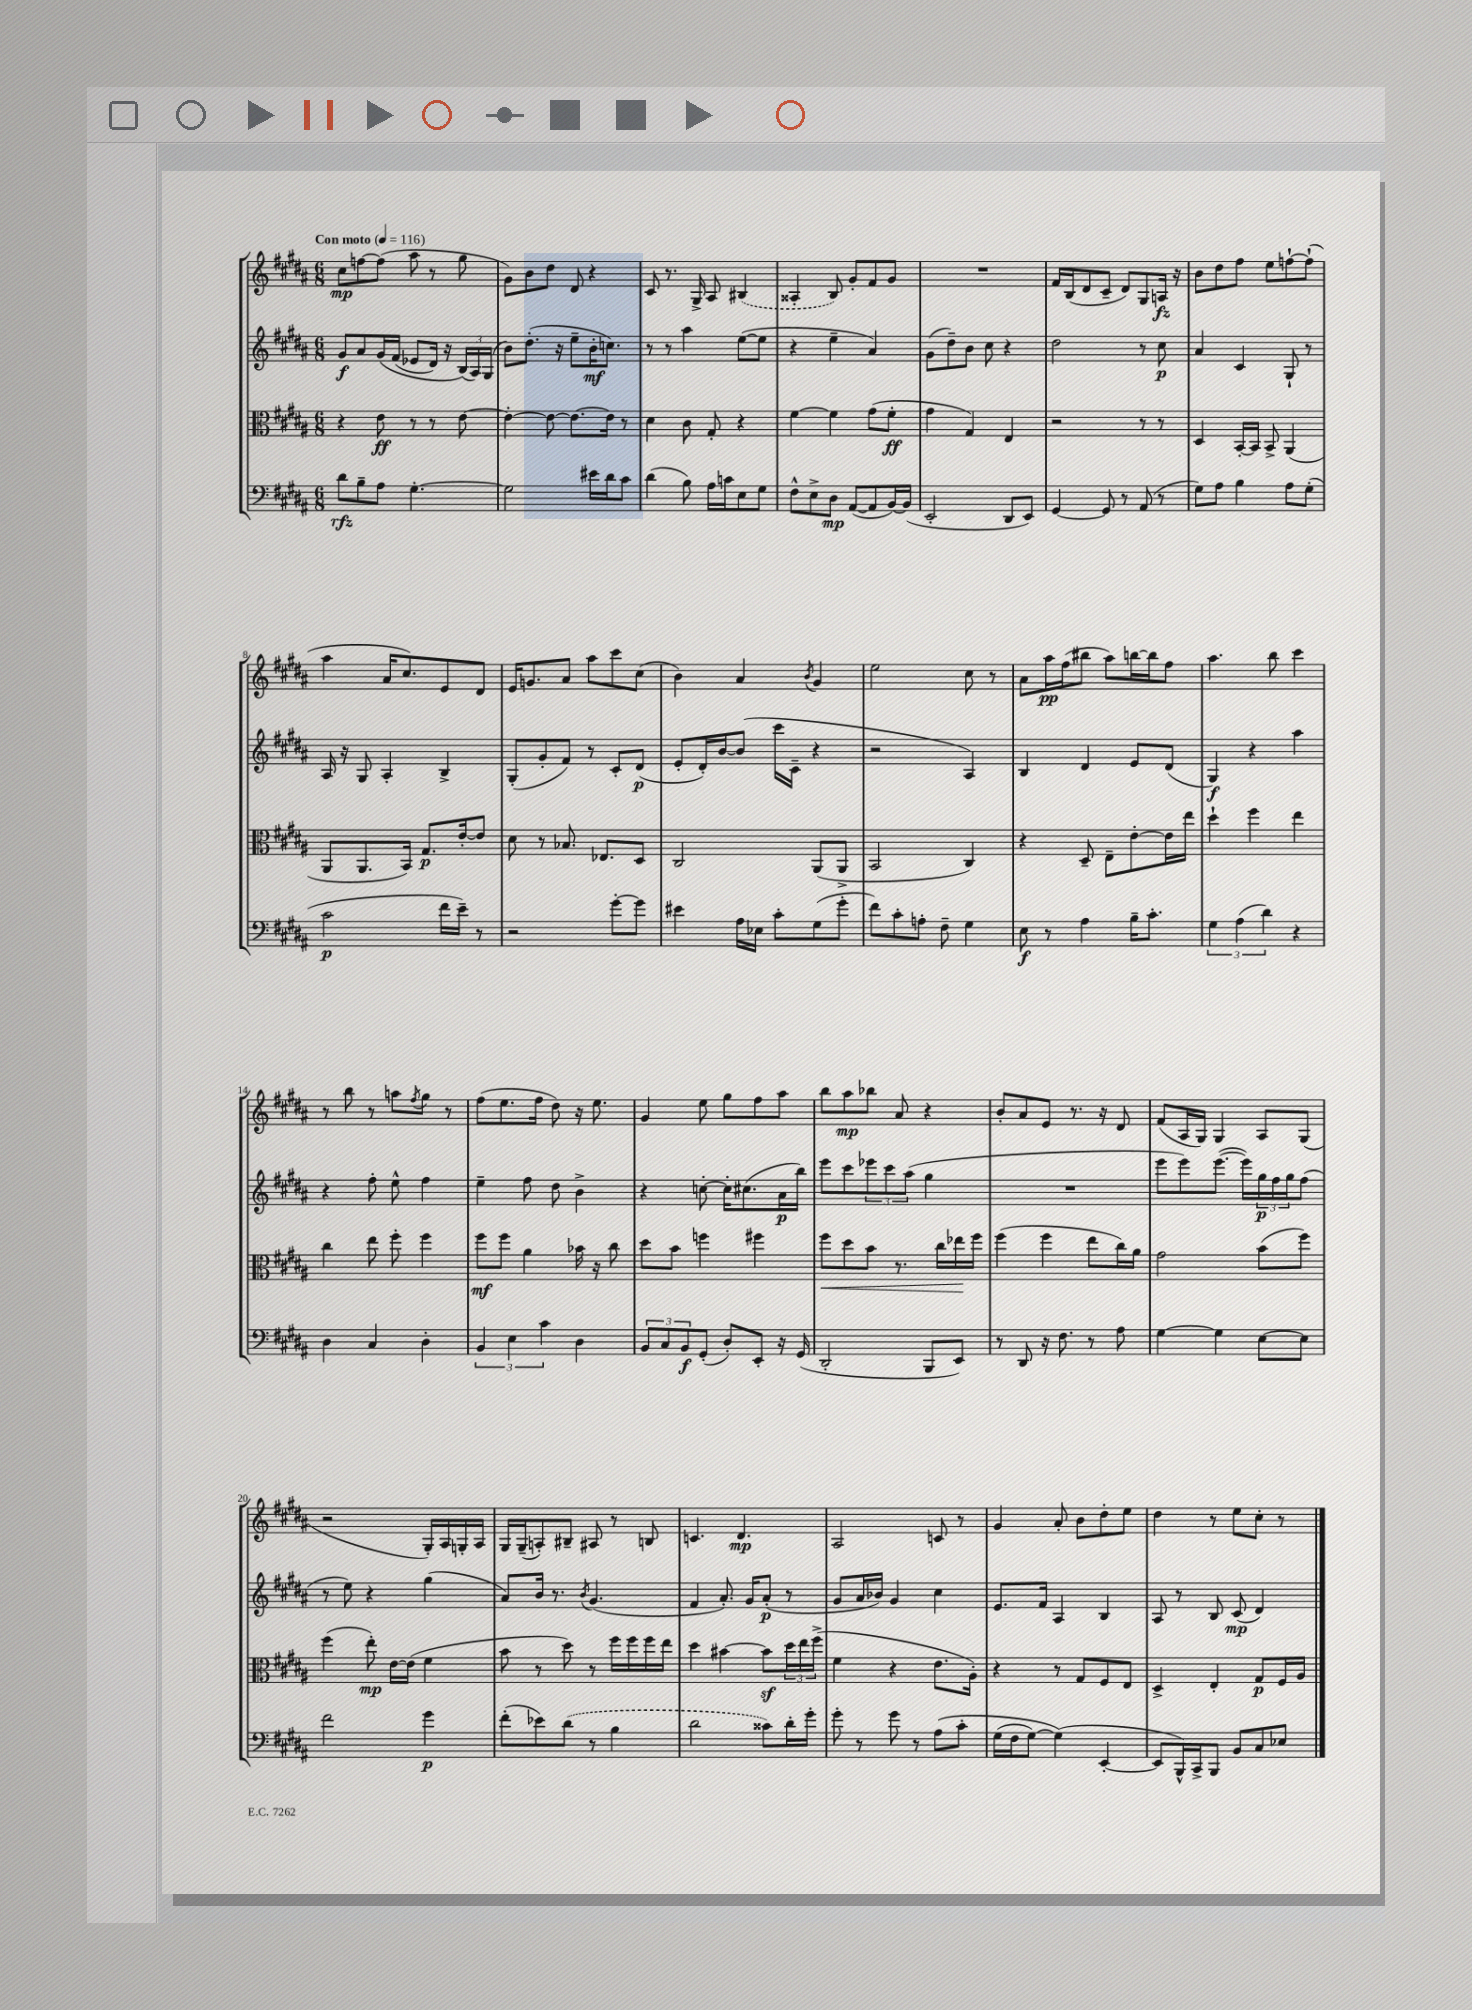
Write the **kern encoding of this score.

**kern	**kern	**kern	**kern
*staff4	*staff3	*staff2	*staff1
*clefF4	*clefC3	*clefG2	*clefG2
*k[f#c#g#d#a#]	*k[f#c#g#d#a#]	*k[f#c#g#d#a#]	*k[f#c#g#d#a#]
*M6/8	*M6/8	*M6/8	*M6/8
*MM116	*MM116	*MM116	*MM116
8d#	4r	8g#	8cc#
8B~	.	8a#	[8ff
8A#	8e	&(16g#	(8ff]
.	.	(16f#	.
[4.G#'	8r	8e-	8aa#
.	8r	16d#)	8r
.	.	16r	.
.	[8e	(24B&)	8gg#
.	.	24A#)	.
.	.	(24G#	.
=	=	=	=
2G#]	4e'_	8b)	8g#)
.	.	(8.dd#'	8b
.	8e_	.	8dd#
.	.	16r	.
.	8.e_	8ee~	8d#
16e#	.	16b'	4r
16d#	16e]	8.cc)	.
8c#	8r	.	.
=	=	=	=
(4d#	4d#	8r	8c#
.	.	8r	8.r
8B)	8c#	4aa#	.
.	.	.	16G#^
16A#	8G#'	.	8A#
16c	.	.	.
8E	4r	([8ee	(4B#
8G#	.	8ee]	.
=	=	=	=
8F#^^	[4f#	4r	4A##'
8E^	.	.	.
8D#	4f#]	4ee~	8B)
([8AA#	.	.	8g#'
8AA#]	(8g#	4a#)	8f#
[16BB)	8f#'	.	8g#
(16BB]	.	.	.
=	=	=	=
2EE'	4g#	(8g#	2.r
.	.	8dd#~)	.
.	4G#)	8b	.
.	.	8cc#	.
8DD#	4E	4r	.
8EE)	.	.	.
=	=	=	=
[4GG#	2r	2dd#	16f#
.	.	.	(16B
.	.	.	8d#
8GG#]	.	.	8c#~
8r	.	.	8d#)
(8AA#	8r	8r	8G#
8r	8r	8cc#	16A
.	.	.	16r
=	=	=	=
8G#)	4D#	4a#	8b
8A#	.	.	8dd#
4B	[16BB'	4c#	8ff#
.	16BB]	.	.
.	8BB^	.	8ee
8A#	(4AA#	8G#`	[8ff`
(8G#'	.	8r	(8ff`]
=	=	=	=
2c#	8AA#	16A#	4aa#
.	.	16r	.
.	8.AA#	8G#	.
.	.	4A#'	16a#
.	16BB)	.	8.cc#)
.	8.G#	.	.
16f#	.	4B^	8e
16e~)	[16e'	.	.
8r	8e]	.	8d#
=	=	=	=
2r	8d#	(8G#'	16e
.	.	.	8.g
.	8r	8g#'	.
.	8.B-	8f#)	8a#
.	.	8r	8aa#
.	8.E-	.	.
[8g#'	.	8c#'	8ccc#
8g#]	8D#	(8d#	(8cc#
=	=	=	=
4e#	2C#	8e'	4b)
.	.	16d#')	.
.	.	[16b	.
16A#	.	(8b]	4a#
16E-	.	.	.
8c#'	.	16ccc#	.
.	.	16c#~	.
.	.	.	8qb
(8G#	(8AA#	4r	4g#
8g#'	8AA#^	.	.
=	=	=	=
8f#)	2BB	2r	2ee
8c#'	.	.	.
8A'	.	.	.
8F#~	.	.	.
4G#	4C#)	4A#)	8cc#
.	.	.	8r
=	=	=	=
8E	4r	4B	8a#
8r	.	.	16aa#
.	.	.	(16ff#
4A#	8D#~	4d#	8bb#
.	8E~	.	8aa#)
16B~	[8e'	8e	[16bb
8.c#'	.	.	16bb]
.	16e]	(8d#	8ff#
.	16ee	.	.
=	=	=	=
6G#	4dd#`	4G#)	4.aa#
(6A#	.	.	.
.	4ff#	4r	.
6d#)	.	.	.
.	.	.	8bb
4r	4ee	4aa#	4ccc#
=	=	=	=
4D#	4cc#	4r	8r
.	.	.	8bb
4C#	8ee	8ff#'	8r
.	8ff#'	8ee^^	8aa
.	.	.	8qff#
4D#'	4ff#	4ff#	8gg#
.	.	.	8r
=	=	=	=
6BB	8ff#	4ee~	(8ff#
.	8ff#	.	8.ee
6E	.	.	.
.	4a#	8ff#	.
.	.	.	16ff#
6c#	.	.	.
.	.	8dd#	8dd#)
4D#	16b-	4b^	16r
.	16r	.	8.ee
.	8cc#	.	.
=	=	=	=
12BB	8dd#	4r	4g#
12C#	.	.	.
.	8b	.	.
12BB	.	.	.
(8GG#'	4ff	[8cc'	8ee
8D#')	.	16cc']	8gg#
.	.	(8.cc#	.
8EE'	4ff#	.	8ff#
16r	.	16a#	8aa#
(16GG#	.	16bb)	.
=	=	=	=
2DD#'	8ff#	8eee	8bb
.	8dd#	8ccc#	8aa#
.	8b	12eee-	8bb-
.	.	12ccc#	.
.	8.r	.	8a#
.	.	(12aa#	.
8BBB	.	4gg#	4r
.	16cc#	.	.
8EE)	16ee-	.	.
.	16ff#	.	.
=	=	=	=
8r	(4ff#	2.r	8b'
8DD#	.	.	8a#
16r	4ff#	.	8e
8.F#	.	.	.
.	.	.	8.r
8r	8ee	.	.
.	.	.	16r
8A#	16cc#)	.	8d#
.	16a#	.	.
=	=	=	=
[4G#	2g#	8eee	(8f#
.	.	8eee)	16A#
.	.	.	16G#)
4G#]	.	([8.eee	4G#
.	.	16eee])	.
[8E	(8b	24gg#	8A#
.	.	24ff#	.
.	.	24gg#	.
8E]	8ff#)	(8ff#	(8G#
=	=	=	=
2f#	(4ff#	8r	2r
.	.	8ee)	.
.	8ee')	4r	.
.	[16e	.	.
.	(16e]	.	.
4g#	4f#	(4gg#	16G#')
.	.	.	16A#
.	.	.	16G'
.	.	.	16A#
=	=	=	=
(8f#'	8b	8a#)	16G#
.	.	.	(16G#~
8e-)	8r	16b	8A')
.	.	8.r	.
(8d#	8dd#)	.	8B#~
.	.	8qb	.
8r	8r	(4.g#	8A#
4B	16ff#	.	8r
.	16ff#	.	.
.	16ff#	.	8B
.	16ee	.	.
=	=	=	=
2d#	4dd#	4f#	4.c
.	[4b#	8.a#')	.
.	.	.	4.d#
.	.	16g#	.
8c##)	8b#]	(8a#'	.
16d#'	24dd#	8r	.
.	24ee	.	.
16g#'	.	.	.
.	(24ff#^	.	.
=	=	=	=
8g#'	4f#	8g#	2A#
8r	.	16a#	.
.	.	16b-)	.
8g#	4r	4g#	.
8r	.	.	.
&(8A#	8.e	4cc#	8c
8c#'	.	.	8r
.	16A#')	.	.
=	=	=	=
(16G#	4r	8.e	4g#
16F#	.	.	.
[8G#)	.	.	.
.	.	16f#	.
(4G#]&)	8r	4A#	8a#'
.	8G#	.	8b
[4EE'	8F#	4B	8dd#'
.	8E	.	8ee
=	=	=	=
8EE]	4D#^	8A#	4dd#
16BBB^^)	.	8r	.
16CC#^	.	.	.
8BBB	4E'	8B	8r
8BB	.	(8c#	8ee
8C#	8G#	4d#)	8cc#'
8E-	16F#	.	8r
.	16A#	.	.
==	==	==	==
*-	*-	*-	*-
